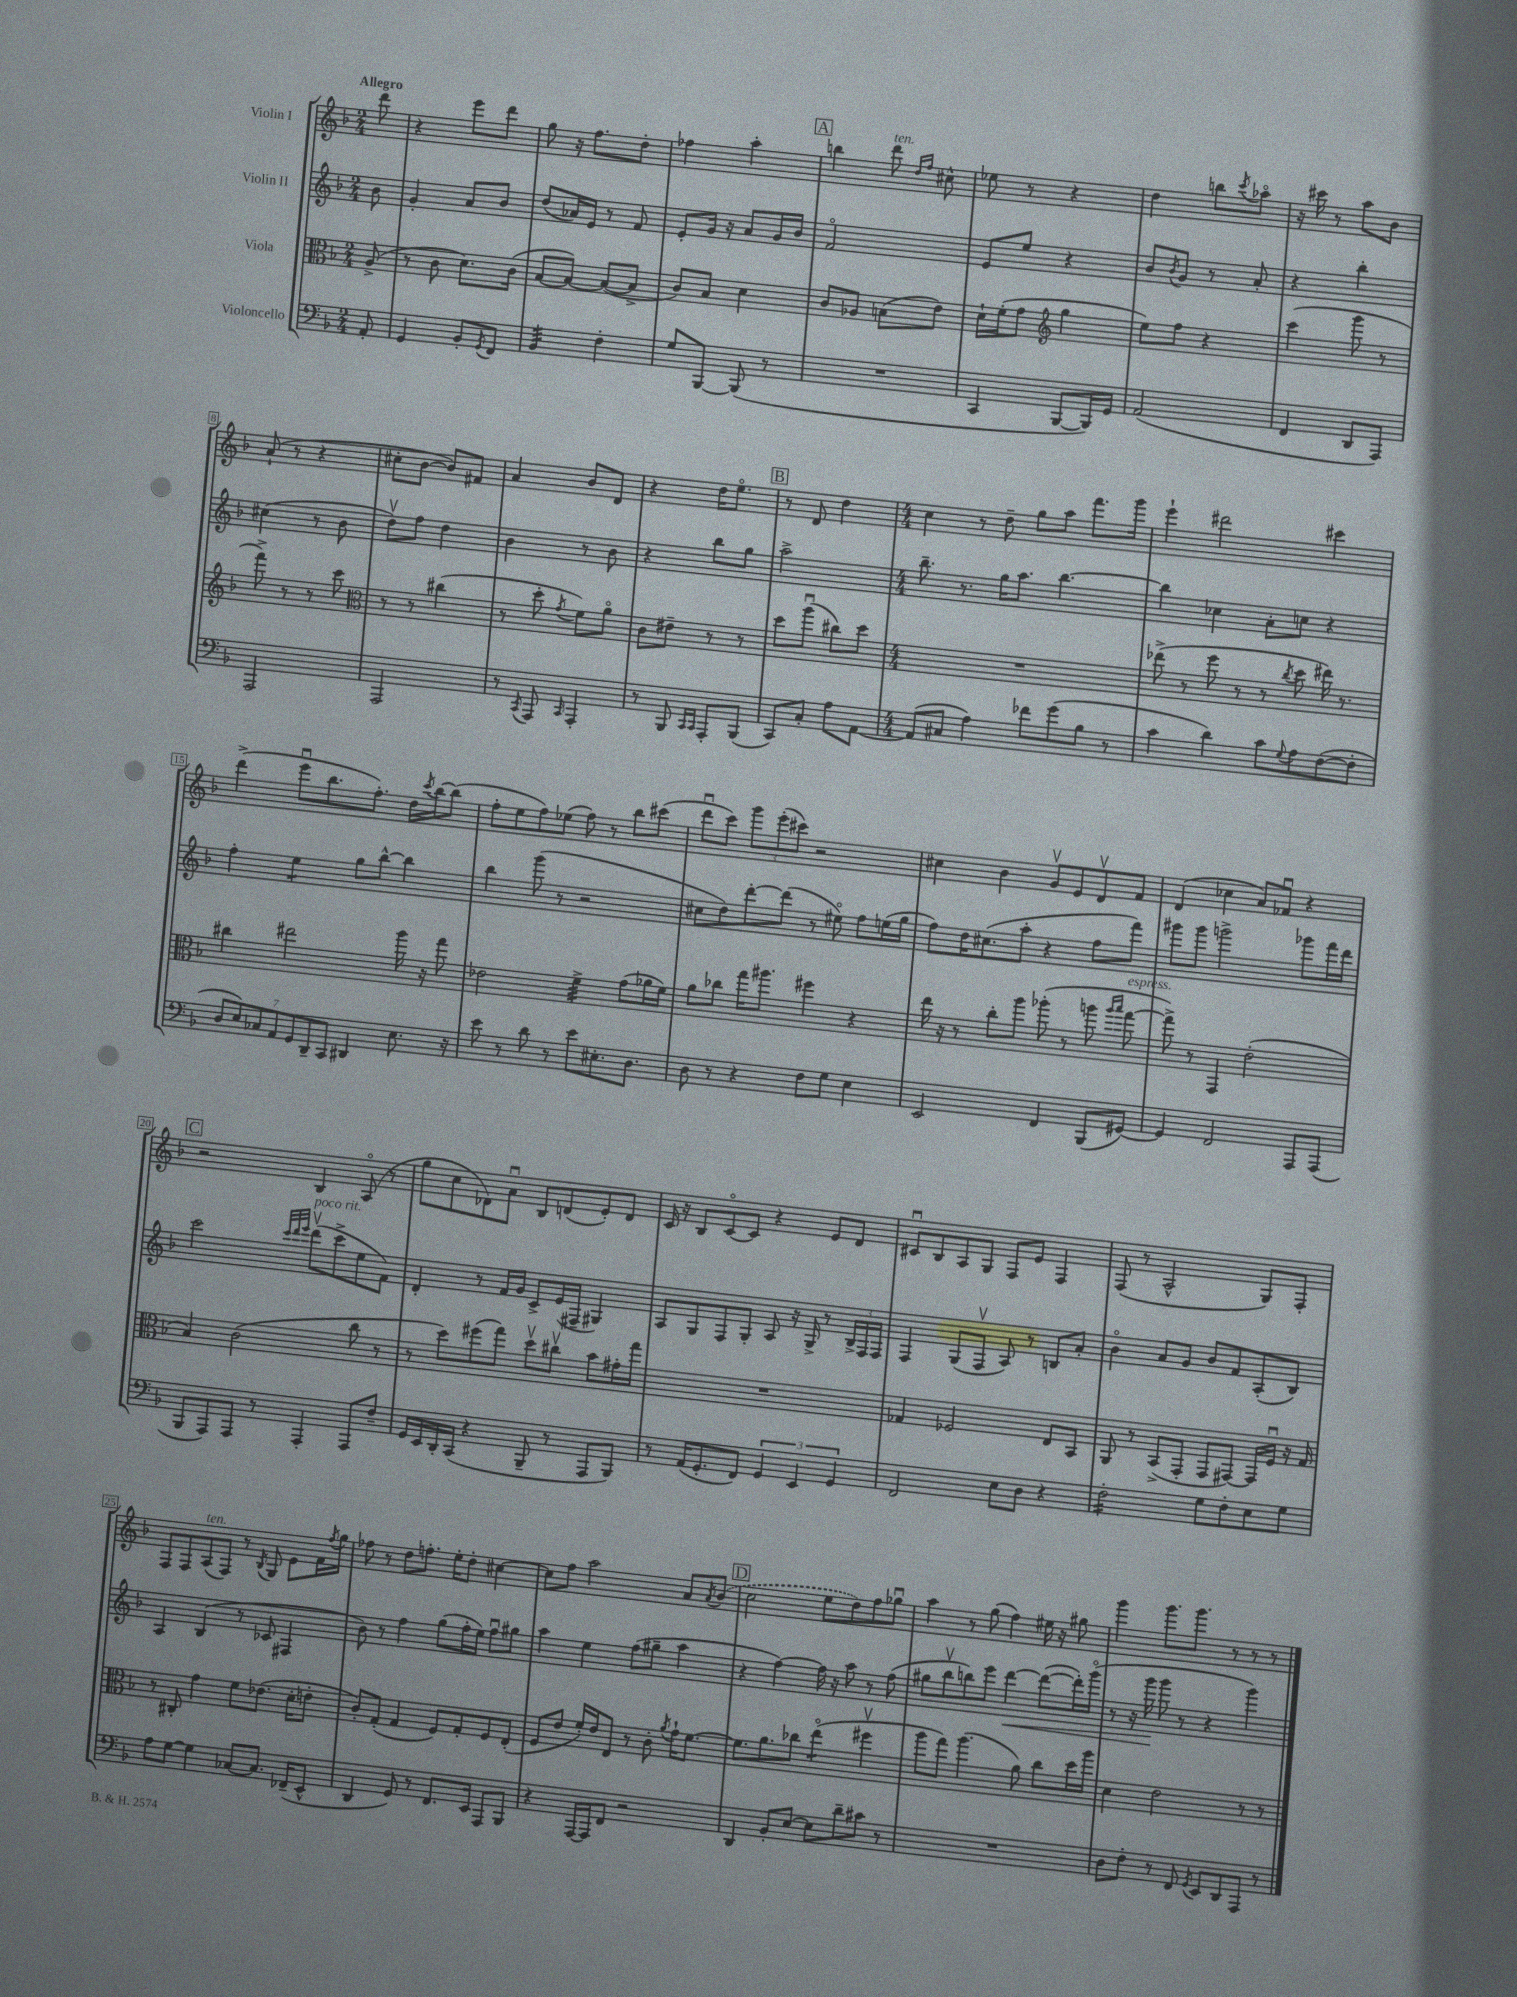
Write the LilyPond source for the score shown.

<<
\new StaffGroup <<
\new Staff = "s0" \with { instrumentName = "Violin I" } {
    \clef treble \key f \major \numericTimeSignature \time 2/4 \partial 8 \tempo "Allegro"
    d'''8 |
    r4 e'''8 d'''8 |
    g''8 r16 f''8. d''8-. |
    fes''4 a''4-. |
    \mark \markup { \box "A" } b''4 d'''8^\markup { \italic "ten." } \grace { d''16 f''16 } cis''8-^ |
    ees''8 r8 r4 |
    d''4 b''8 \acciaccatura { c'''8 } aes''8\flageolet |
    r16 cis'''16 r8 a''8 bes'8 |
    a'8-!( r8 r4 |
    cis''8-. bes'8~ bes'8) fis'8 |
    a'4 bes'8 d'8 |
    r4 d''16 e''8.\flageolet |
    \mark \markup { \box "B" } r8 d'8 d''4 |
    \numericTimeSignature \time 4/4 c''4 r8 d''8-- g''8 a''8 f'''8. g'''16 |
    e'''4-! dis'''2 cis'''4 |
    d'''4->( e'''8\downbow bes''8. f''8.-.) d''16 \acciaccatura { c'''8 } bes''16~ bes''8( |
    f''8-. e''8 f''8) ees''8( f''8) r8 bes''8 cis'''8( |
    d'''8\downbow c'''8) \tuplet 3/2 { g'''8 e'''8-.( cis'''8) } r2 |
    cis''4 bes'4 g'8\upbow e'8 d'8\upbow f'8 |
    d'4( ces''4 a'8) fes'8\downbow r4 |
    \mark \markup { \box "C" } r2 bes4 a8\flageolet( r8 |
    g''8 c''8 des'8) a'8\downbow bes8 d'8( e'8-.) d'8 |
    c'16 r16 bes8 c'8~\flageolet c'8 r4 e'8 d'8 |
    cis'8\downbow bes8 a8 g8 f8 e'8 f4 |
    f8( r8 a2-^ g8) f8-. |
    f8 f8 a8^\markup { \italic "ten." }( f8) r8 \acciaccatura { bes8 } g8 e'8 f'16 \acciaccatura { f''8 } g''16 |
    fes''8 r8 d''8 f''8.-. e''16-. d''8-. cis''4~ |
    cis''8 f''8 a''2 a'8 \acciaccatura { a'8 } \once \slurDashed bes'8( |
    \mark \markup { \box "D" } c''2 e''8 d''8) f''8 ges''8\downbow |
    a''4 r8 g''8( f''4) eis''16 r16 gis''8 |
    g'''4 g'''8. g'''8. r8 r8 r8 \bar "|." |
}
\new Staff = "s1" \with { instrumentName = "Violin II" } {
    \clef treble \key f \major \numericTimeSignature \time 2/4 \partial 8
    bes'8 |
    g'4-. a'8 bes'8 |
    d''8( aes'16) e'16 r8 f'8 |
    e'8-. g'16 r16 a'8 g'16 bes'16 |
    \mark \markup { \box "A" } f'2\flageolet |
    e'8 e''8 r4 |
    bes'8 \acciaccatura { bes'8 } g'8 r8 a'8-. |
    r4 bes''4-. |
    cis''4( r8 bes'8 |
    d''8\upbow) f''8 d''4 |
    bes'4 r8 bes'8 |
    r4 bes''8 g''8 |
    \mark \markup { \box "B" } a''2-> |
    \numericTimeSignature \time 4/4 bes''8.-- r8. g''16 a''8. bes''4.~ |
    bes''4 ces''4 a'8-. c''8 r4 |
    f''4-. e''4:8 g''8 bes''8~-^ bes''4 |
    bes''4 g'''8( r8 r2 |
    cis''8 d''8) d'''8~-. d'''8( r8 eis''8\flageolet) f''8 e''16( g''16 |
    f''8) d''16 cis''8.( a''8-. r4 f''8 f'''8) |
    gis'''8 gis'''8 g'''2-> ges'''8 f'''16 d'''16 |
    \mark \markup { \box "C" } c'''2 \grace { c'''32 d'''32 e'''32 } d'''8\upbow^\markup { \italic "poco rit." }( c'''8-> e''8 f'8) |
    d'4-. r8 f'16 g'16 c'8-> e'16( fis16-- gis4) |
    a8 g8 f8 g8-. a8 r16 g16-> r8 \tuplet 3/2 { bes16-> f16 f16 } |
    f4 g8( f8\upbow a8) r8 b8 a'8-. |
    bes'4\flageolet a'8 g'8 bes'8 f'8 a8-.( bes8) |
    a4 bes4( r8 ces'8 fis4 |
    bes'8) r8 f''4 g''8( f''16-. e''16) f''8\downbow gis''8 |
    a''4 e''4 f''8( gis''8-- a''4 |
    \mark \markup { \box "D" } r4 f''4~) f''16 r16 a''8 r8 f''8( |
    gis''8 bes''8\upbow b''8) e'''8 d'''4~\< d'''8~( d'''16-.) g'''16\flageolet( |
    r8 r16 g'''16\! g'''8 r8 r4 g'''4) \bar "|." |
}
\new Staff = "s2" \with { instrumentName = "Viola" } {
    \clef alto \key f \major \numericTimeSignature \time 2/4 \partial 8
    a8->( |
    r8 c'8 d'8.) c'16( |
    bes8~ bes8~) bes8~( bes8-> |
    c'8) bes8 d'4 |
    \mark \markup { \box "A" } c'8 aes8 b8( e'8) |
    d'16-! f'16-.( g'8 \clef treble g''4 |
    e''8) f''8 r4 |
    c'''4( g'''8 r8 |
    f'''8->) r8 r8 c'''8 |
    \clef alto r8 r8 cis''4( |
    r8 d''8-. \acciaccatura { g'8 } f'8) a'8\flageolet |
    c'8 eis'8-- r8 r8 |
    \mark \markup { \box "B" } d''8 a''8\downbow( cis''8) d''8 |
    \numericTimeSignature \time 4/4 R1 |
    ees''8->( r8 f''8 r8 r8 \acciaccatura { c''8 } d''8 eis''16) r8. |
    cis''4 eis''2 a''16 r16 g''8 |
    ees'2 f'4:32-> g'8( aes'16 f'16) |
    a'8 ces''8 g''16 ais''8. fis''4 r4 |
    e''16 r16 r8 c''8-. a''8 aes''8-.( r8 a''8 \grace { a''16 bes''16 } g''8~^\markup { \italic "espress." } |
    g''8->) r8 g,4 e'2-.( |
    \mark \markup { \box "C" } bes4) c'2( c''8 r8 |
    r8 d''8) fis''8( g''8) d''8\upbow cis''8\upbow bes'8 gis'16-. g''16 |
    R1 |
    ges4 fes2 e8 bes,8 |
    a,8 r8 bes,8->( g,8-. g,8 gis,8~) gis,16 f16\downbow r16 g16 |
    r8 cis8-. g'4 f'8 ees'8.( d'16-. e'8-. |
    c'8-.) g8-.( g4 f8) g8-. f8 e8-.( |
    f8 e'8 f'16-.) e'16 e8 r8 c'8-. \acciaccatura { a'8 } g'16-! f'8.~ |
    \mark \markup { \box "D" } f'8. a'8. ces''8 e''4:8\flageolet( fis''4\upbow |
    a''8 g''8) a''4.( a'8) c''8 d''16 a''16 |
    d'4 e'2 r8 r8 \bar "|." |
}
\new Staff = "s3" \with { instrumentName = "Violoncello" } {
    \clef bass \key f \major \numericTimeSignature \time 2/4 \partial 8
    a,8-. |
    g,4 bes,8-. \acciaccatura { g,8 } f,8 |
    bes,4:32 f4-. |
    g8 bes,,8~ bes,,8( r8 |
    \mark \markup { \box "A" } R2 |
    c,4 bes,,8~ bes,,16) g,16 |
    a,2( |
    f,4 d,8 a,,8) |
    a,,2 |
    a,,2 |
    r8 \acciaccatura { c,8 } a,,8 \grace { c,16 } a,,4-. |
    r8 bes,,8 \grace { c,16 c,16 } a,,8-. bes,,8( |
    \mark \markup { \box "B" } c,8) c8-. a8 a,8~ |
    \numericTimeSignature \time 4/4 a,8( cis8 a4) fes'8 g'8( bes8 r8 |
    c'4 d'4) c'8 \appoggiatura { g8 } a8 f8~( f8-. |
    \tuplet 7/4 { d8 e8) ces8 a,8 g,8 d,8-- c,8 } dis,4 e8. r16 |
    e'8 r8 d'8 r8 e'8 eis8.-. d8. |
    d8 r8 r4 f8 g8 e4 |
    e,2 f,4 bes,,8( gis,8~) |
    gis,4 f,2 a,,8 a,,8( |
    \mark \markup { \box "C" } bes,,8 a,,8) a,,8 r8 a,,4-. a,,8 f8-- |
    g,16 e,16 d,16-. c,16( r4 bes,,8-- r8 a,,8 bes,,8) |
    r8 a,16( g,8.-. f,8) \tuplet 3/2 { g,4 e,4 g,4 } |
    f,2 e8 d8 r4 |
    f2:16-. g8 f8-. e8 g8 |
    a8 g8~ g4 ces8~ ces8. fes,16--( e,8-^ |
    d,4 g,8) r8 f,8. e,16 a,,8 bes,,8 |
    r4 a,,16~ a,,16 f,8 r2 |
    \mark \markup { \box "D" } d,4 bes,8-. e8~ e8 d'8-- cis'8 r8 |
    R1 |
    d8 f8-. r8 f,8 \acciaccatura { g,8 } e,8 d,8 a,,8 r8 \bar "|." |
}
>>
>>
\layout { \context { \Score \override BarNumber.stencil = #(make-stencil-boxer 0.1 0.3 ly:text-interface::print) } }
